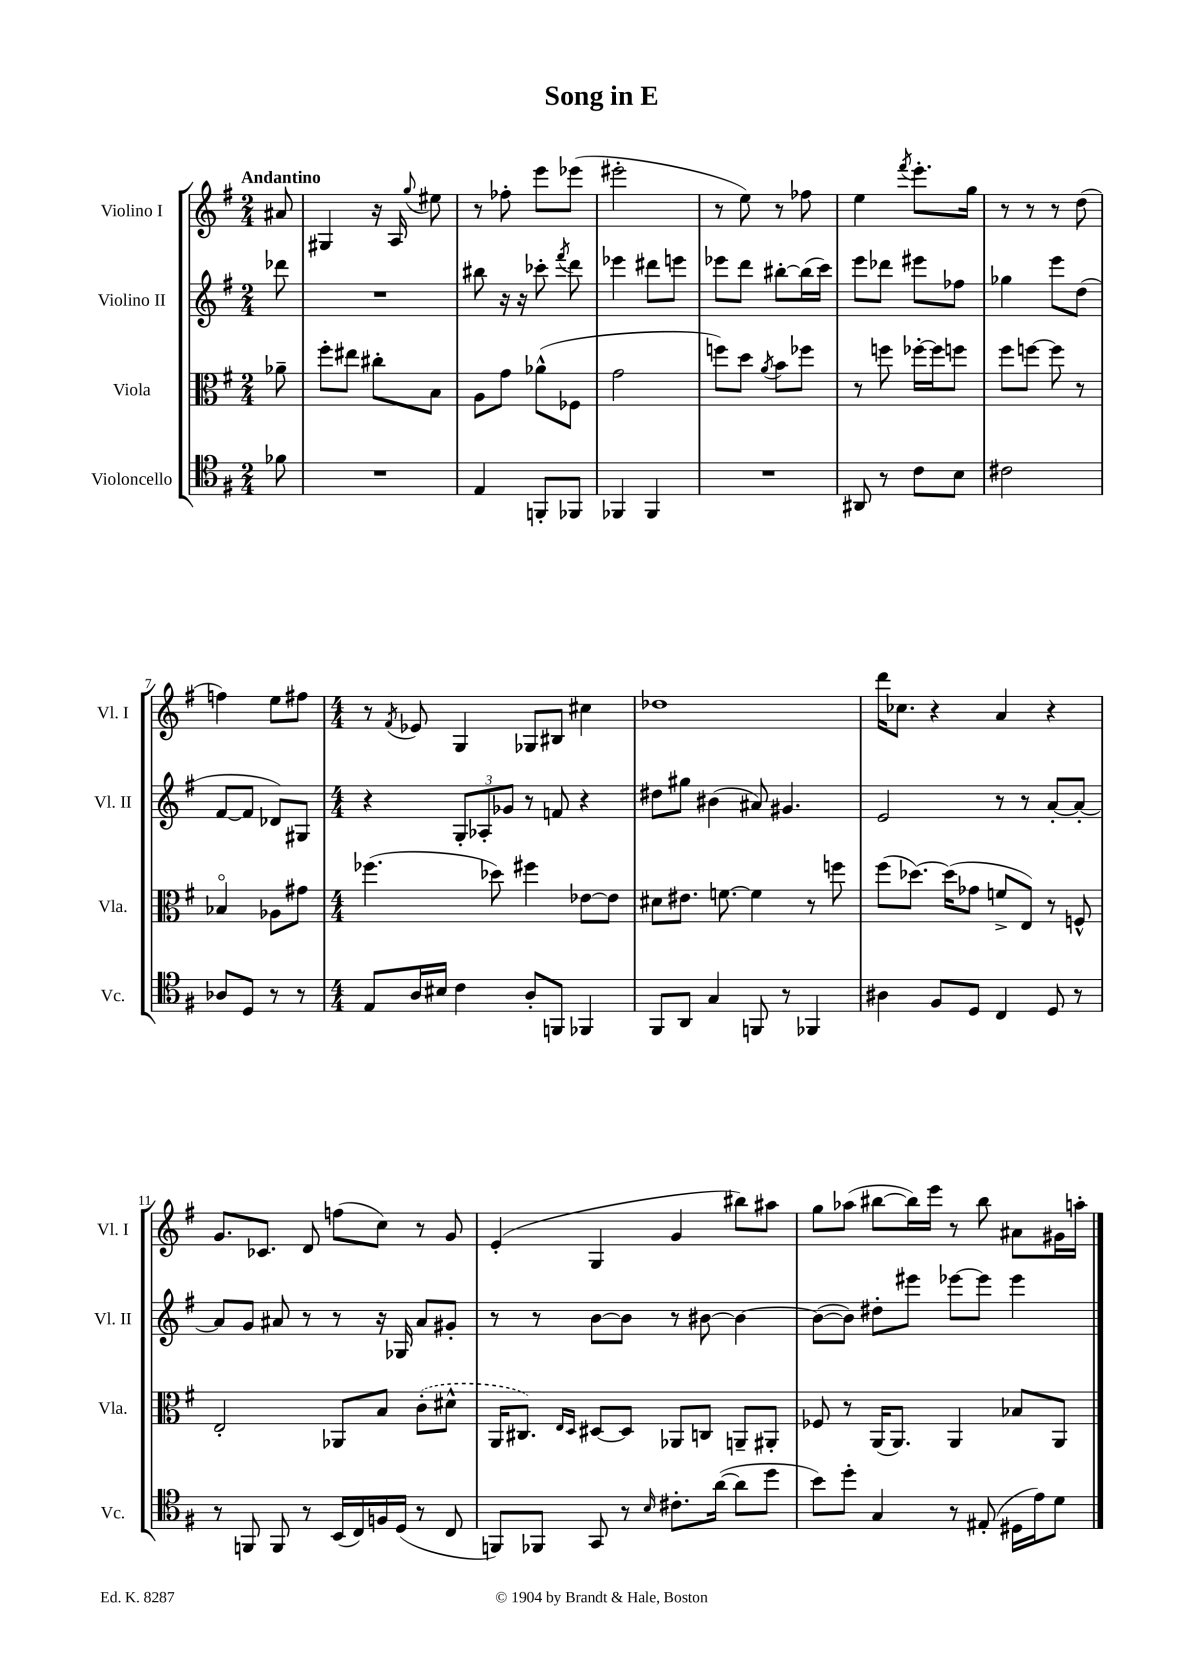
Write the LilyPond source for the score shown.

\header { title = "Song in E" }
<<
\new StaffGroup <<
\new Staff = "s0" \with { instrumentName = "Violino I" shortInstrumentName = "Vl. I" } {
    \clef treble \key g \major \numericTimeSignature \time 2/4 \partial 8 \tempo "Andantino"
    \autoBeamOff ais'8 |
    gis4 r16 a16 \appoggiatura { g''8 } eis''8 |
    r8 fes''8-. e'''8[ ees'''8]( |
    eis'''2-. |
    r8 e''8) r8 fes''8 |
    e''4 \acciaccatura { fis'''8 } e'''8.[-. g''16] |
    r8 r8 r8 d''8( |
    f''4) e''8[ fis''8] |
    \numericTimeSignature \time 4/4 r8 \acciaccatura { fis'8 } ees'8 g4 ges8[ bis8] cis''4 |
    des''1 |
    d'''16[ ces''8.] r4 a'4 r4 |
    g'8.[ ces'8.] d'8 f''8[( c''8]) r8 g'8 |
    e'4-.( g4 g'4 bis''8[) ais''8] |
    g''8[ aes''8]( bis''8[~ bis''16) e'''16] r8 bis''8 ais'8[ gis'16 a''16]-. \bar "|." |
}
\new Staff = "s1" \with { instrumentName = "Violino II" shortInstrumentName = "Vl. II" } {
    \clef treble \key g \major \numericTimeSignature \time 2/4 \partial 8
    \autoBeamOff des'''8 |
    R2 |
    bis''8 r16 r16 ces'''8-. \acciaccatura { fis'''8 } d'''8 |
    ees'''4 dis'''8[ e'''8] |
    ees'''8[ d'''8] bis''8[~-. bis''16( c'''16]) |
    e'''8[ des'''8] eis'''8[ fes''8] |
    ges''4 e'''8[ d''8]( |
    fis'8[~ fis'8] des'8[) gis8] |
    \numericTimeSignature \time 4/4 r4 \tuplet 3/2 { g8[-. aes8-. ges'8] } r8 f'8 r4 |
    dis''8[ gis''8] bis'4( ais'8) gis'4. |
    e'2 r8 r8 a'8[~-. a'8]~-. |
    a'8[ g'8] ais'8 r8 r8 r16 ges16 ais'8[ gis'8]-. |
    r8 r8 b'8[~ b'8] r8 bis'8~ bis'4~ |
    bis'8[~( bis'8]) dis''8[-. eis'''8] ees'''8[~ ees'''8] ees'''4 \bar "|." |
}
\new Staff = "s2" \with { instrumentName = "Viola" shortInstrumentName = "Vla." } {
    \clef alto \key g \major \numericTimeSignature \time 2/4 \partial 8
    \autoBeamOff aes'8-- |
    fis''8[-. eis''8] cis''8[-. b8] |
    a8[ g'8] aes'8[-^( fes8] |
    g'2 |
    f''8[) d''8] \acciaccatura { a'8 } b'8[ fes''8] |
    r8 f''8 fes''16[~-. fes''16 f''8] |
    fis''8[ f''8]~ f''8 r8 |
    bes4\flageolet aes8[ gis'8] |
    \numericTimeSignature \time 4/4 fes''4.( des''8) fis''4 ees'8[~ ees'8] |
    dis'8[ eis'8.] f'8.~ f'4 r8 f''8 |
    fis''8[( des''8.]~) des''16[( ges'8] f'8[-> e8]) r8 f8-^ |
    e2-. aes,8[ b8] \once \slurDashed c'8[-.( dis'8]-^ |
    a,16[ cis8.]) \grace { e16[ d16] } dis8[~ dis8] aes,8[ c8] a,8[-- ais,8]-. |
    fes8 r8 a,16[( a,8.]) a,4 bes8[ a,8] \bar "|." |
}
\new Staff = "s3" \with { instrumentName = "Violoncello" shortInstrumentName = "Vc." } {
    \clef tenor \key g \major \numericTimeSignature \time 2/4 \partial 8
    \autoBeamOff fes'8 |
    R2 |
    e4 f,8[-. fes,8] |
    fes,4 fes,4 |
    R2 |
    ais,8 r8 c'8[ b8] |
    cis'2 |
    aes8[ d8] r8 r8 |
    \numericTimeSignature \time 4/4 e8[ a16 bis16] c'4 a8[-. f,8] fes,4 |
    fis,8[ a,8] g4 f,8 r8 fes,4 |
    ais4 fis8[ d8] c4 d8 r8 |
    r8 f,8 f,8 r8 b,16[( c16) f16 d16]( r8 c8 |
    f,8[) fes,8] g,8 r8 \grace { b16 } cis'8.[-. a'16]~( a'8[ d''8] |
    b'8[) d''8]-. g4 r8 eis8-.( dis16[ e'16) d'8] \bar "|." |
}
>>
>>
